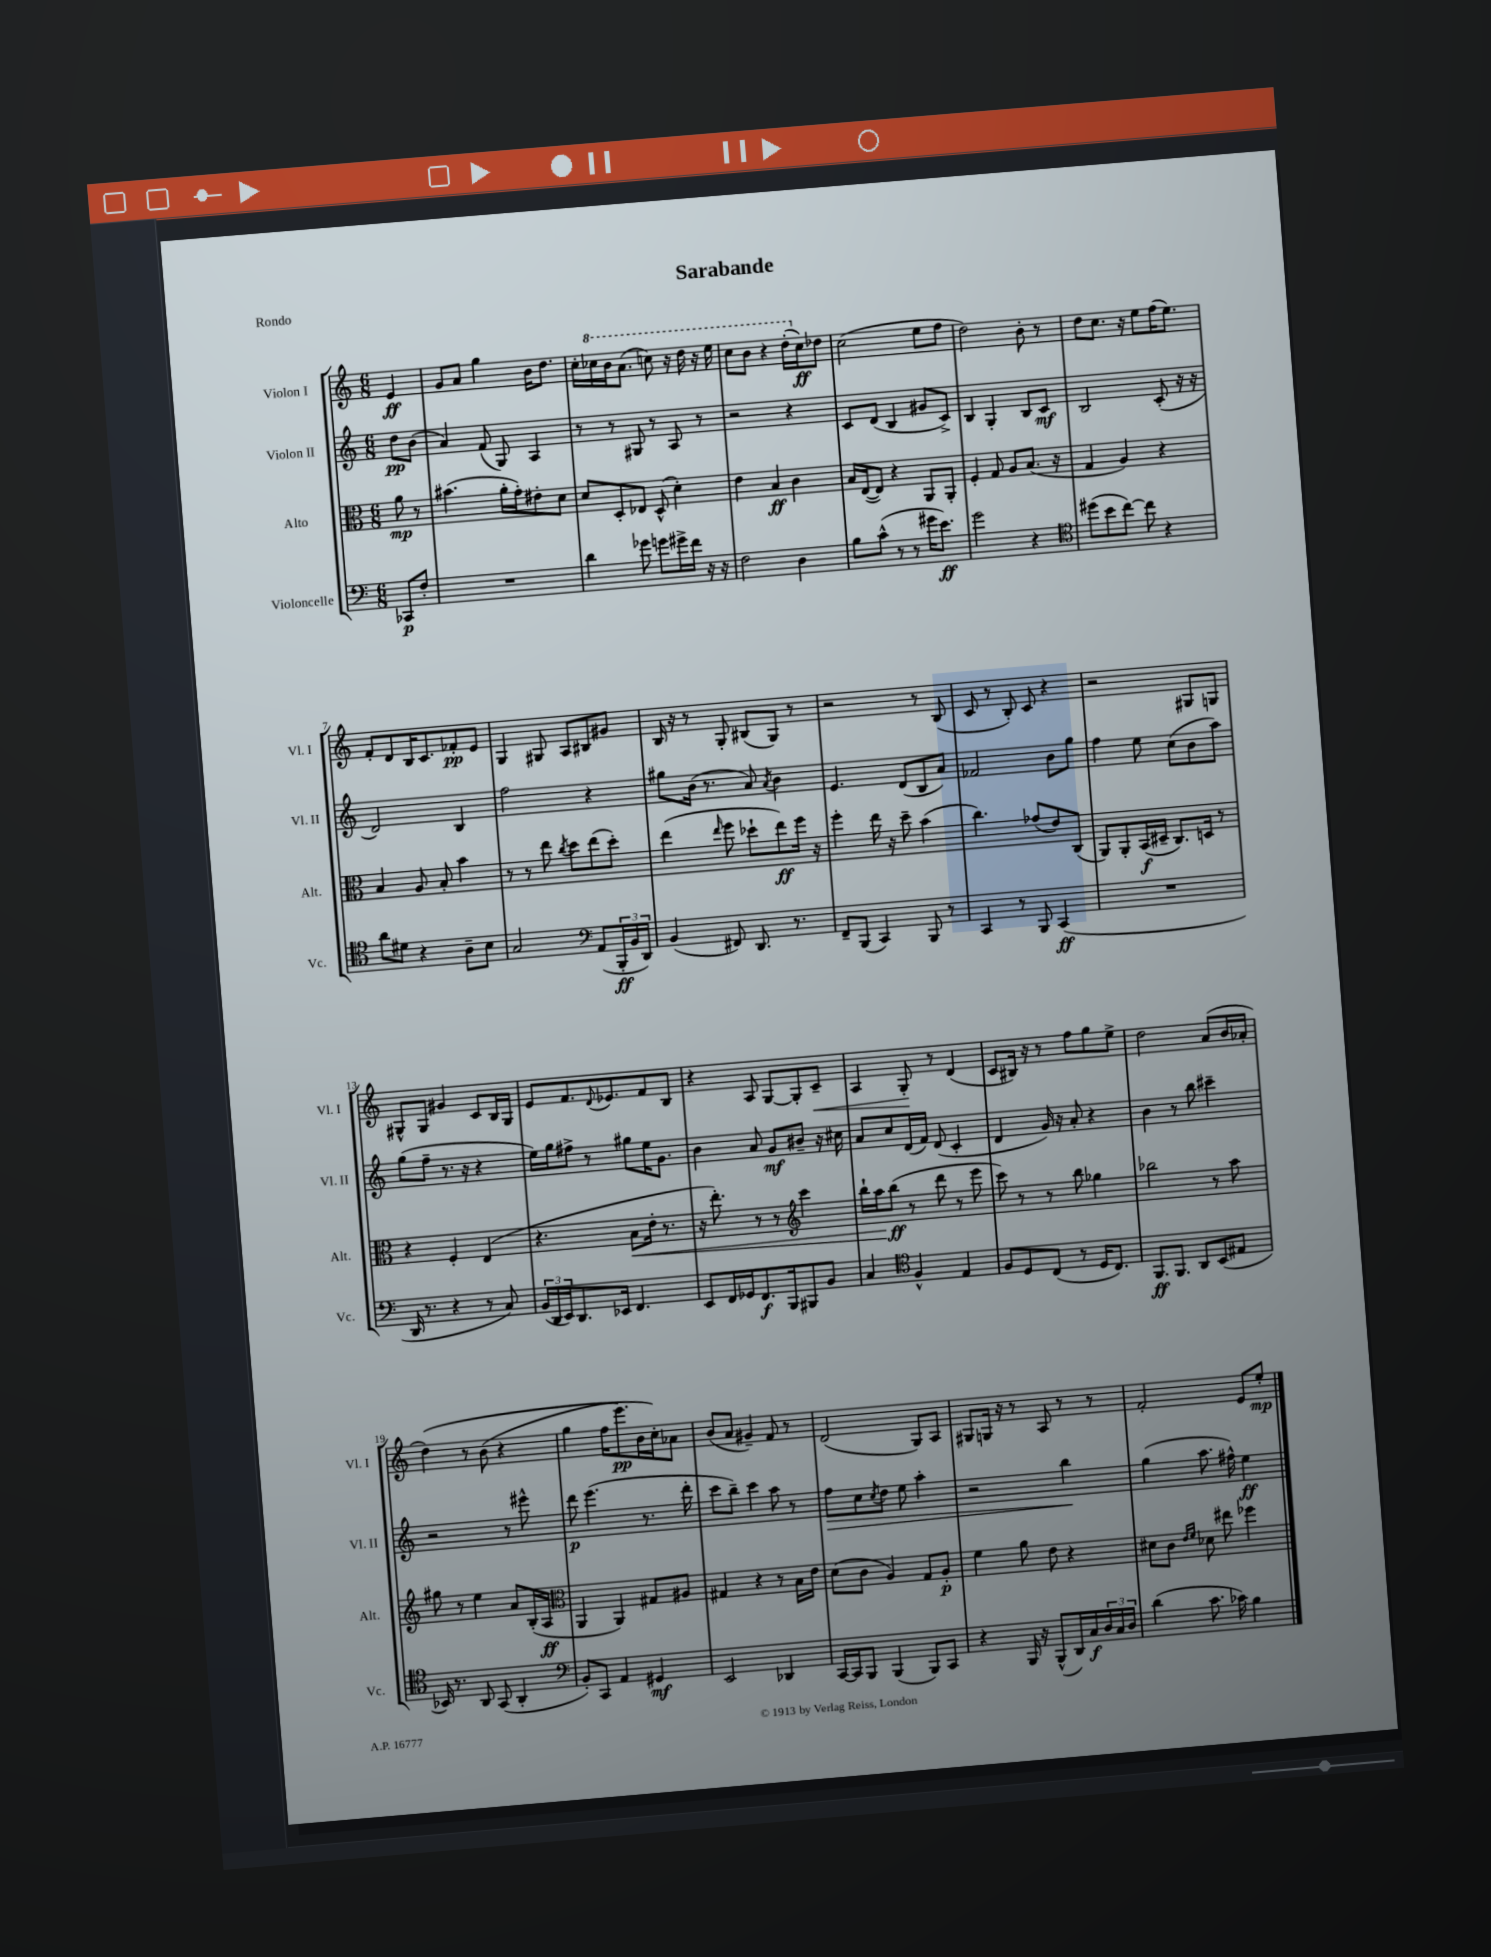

**kern	**dynam	**kern	**dynam	**kern	**dynam	**kern	**dynam
*part4	*part4	*part3	*part3	*part2	*part2	*part1	*part1
*staff4	*staff4	*staff3	*staff3	*staff2	*staff2	*staff1	*staff1
*I"Violoncelle	*	*I"Alto	*	*I"Violon II	*	*I"Violon I	*
*I'Vc.	*	*I'Alt.	*	*I'Vl. II	*	*I'Vl. I	*
*clefF4	*	*clefC3	*	*clefG2	*	*clefG2	*
*k[]	*	*k[]	*	*k[]	*	*k[]	*
*M6/8	*	*M6/8	*	*M6/8	*	*M6/8	*
=	=	=	=	=	=	=	=
8CC-X/L	p	8a\	mp	8dd\L	pp	4e/	ff
8F'/J	.	8r	.	(8b\J	.	.	.
=1	=1	=1	=1	=1	=1	=1	=1
2.r	.	(4.b#X\	.	4a/)	.	8g/L	.
.	.	.	.	.	.	8a/J	.
.	.	.	.	(8f/	.	4gg\	.
.	.	16a'\LL	.	8G/)	.	.	.
.	.	16g'\J)	.	.	.	.	.
.	.	8e#X'\	.	4A/	.	16b\KL	.
.	.	.	.	.	.	8.dd\J	.
.	.	8d\J	.	.	.	.	.
=2	=2	=2	=2	=2	=2	=2	=2
4d\	.	8d/L	.	8r	.	16cc'\LL	.
*	*	*	*	*	*	*8va	*
.	.	.	.	.	.	16ccc-X\	.
.	.	8D'/	.	8r	.	16bb\J	.
.	.	.	.	.	.	(8.aa\J	.
8g-X\	.	8E-X/J	.	8G#X/	.	.	.
8gn\L	.	(8D^^/	.	8r	.	8cccn\)	.
16g#X^\L	.	4d'\)	.	8A/	.	16r	.
16f\JJ	.	.	.	.	.	16ddd\	.
16r	.	.	.	8r	.	16r	.
16r	.	.	.	.	.	16eee\	.
=3	=3	=3	=3	=3	=3	=3	=3
2F\	.	4e\	.	2r	.	8ccc\L	.
.	.	.	.	.	.	8bb\J	.
.	.	4B/	ff	.	.	4r	.
4D\	.	4c\	.	4r	.	(16ddd'\LL	.
*	*	*	*	*	*	*X8va	*
.	.	.	.	.	.	16cc\J)	ff
.	.	.	.	.	.	8dd-X\J	.
=4	=4	=4	=4	=4	=4	=4	=4
8B\L	.	16B/LL	.	8c/L	.	(2cc\	.
.	.	([16E/J	.	.	.	.	.
(8c^^\J	.	8E/J])	.	(8d/J	.	.	.
8r	.	4r	.	4B/	.	.	.
8r	.	.	.	.	.	.	.
16g#X\KL	.	8AA/L	.	8g#X/L	.	8ee\L	.
8.e\J)	ff	.	.	.	.	.	.
.	.	8AA'/J	.	8c^/J)	.	8ff\J	.
=5	=5	=5	=5	=5	=5	=5	=5
2g\	.	4F'/	.	4B/	.	2dd\)	.
.	.	8G/	.	4G'/	.	.	.
.	.	8A/L	.	.	.	.	.
4r	.	(8.B/J	.	8B/L	.	8b'\	.
.	.	.	.	8c/J	mf	8r	.
.	.	16r	.	.	.	.	.
=6	=6	=6	=6	=6	=6	=6	=6
*clefC4	*	*	*	*	*	*	*
(8dd#X\L	.	4G/	.	2B/	.	8dd\L	.
8b\	.	.	.	.	.	8.cc\J	.
[8cc\J)	.	4A/)	.	.	.	.	.
.	.	.	.	.	.	16r	.
8cc\]	.	.	.	.	.	8ee\L	.
4r	.	4r	.	(8c'/	.	(16ff\K	.
.	.	.	.	.	.	8.ee\J)	.
.	.	.	.	16r	.	.	.
.	.	.	.	16r	.	.	.
!!LO:LB:g=z
=7	=7	=7	=7	=7	=7	=7	=7
8a\L	.	4B/	.	2d/)	.	8f'/L	.
8d#X\J	.	.	.	.	.	8d/	.
4r	.	8A/	.	.	.	16B/K	.
.	.	.	.	.	.	8.c/	.
.	.	8B'/	.	.	.	.	.
8A~\L	.	4b\	.	4B/	.	8f-X'/	pp
8B\J	.	.	.	.	.	8e/J	.
=8	=8	=8	=8	=8	=8	=8	=8
2G/	.	8r	.	2ff\	.	4G/	.
.	.	8r	.	.	.	.	.
.	.	8ee\	.	.	.	8G#X/	.
.	.	8qcc/	.	.	.	.	.
.	.	8dd\L	.	.	.	8A/L	.
*clefF4	*	*	*	*	*	*	*
(8AA/L	.	(8ee\	.	4r	.	8B#X/	.
24BBB'/L	ff	8dd'\J)	.	.	.	8g#X/J	.
24BB/	.	.	.	.	.	.	.
24DD/JJ)	.	.	.	.	.	.	.
=9	=9	=9	=9	=9	=9	=9	=9
(4BB/	.	(4ee\	.	8gg#X\L	.	16B/	.
.	.	.	.	.	.	16r	.
.	.	.	.	(16b\Jk	.	8r	.
.	.	.	.	8.r	.	.	.
.	.	16qqee/	.	.	.	.	.
8FF#X/)	.	8ff\	.	.	.	8G'/	.
8.DD/	.	8dd-X`\L	.	8a/)	.	(8B#X/L	.
.	.	.	.	8qa/	.	.	.
.	.	8ee\)	ff	4b\	.	8G/J)	.
8.r	.	.	.	.	.	.	.
.	.	16ff\Jk	.	.	.	8r	.
.	.	16r	.	.	.	.	.
=10	=10	=10	=10	=10	=10	=10	=10
8FF~/L	.	4ff'\	.	4.e/	.	2r	.
(8BBB/J	.	.	.	.	.	.	.
4CC/)	.	16ee\	.	.	.	.	.
.	.	16r	.	.	.	.	.
.	.	8dd~\	.	(8d/L	.	.	.
8BBB/	.	(4b\	.	8B/	.	8r	.
8r	.	.	.	8a/J)	.	(8B/	.
=11	=11	=11	=11	=11	=11	=11	=11
4CC/	.	4.cc\)	.	2f-X/	.	8c/	.
.	.	.	.	.	.	8r	.
8r	.	.	.	.	.	8B'/)	.
8BBB/	.	(8g-X/L	.	.	.	8c/	.
(4CC/	ff	8e/)	.	8b\L	.	4r	.
.	.	(8C/J	.	8gg\J	.	.	.
=12	=12	=12	=12	=12	=12	=12	=12
2.r	.	8AA/L)	.	4ff\	.	2r	.
.	.	8AA'/	.	.	.	.	.
.	.	(16BB/L	f	8ee\	.	.	.
.	.	16D#X~/JJ	.	.	.	.	.
.	.	8.C/L)	.	(8cc\L	.	.	.
.	.	.	.	8b\	.	8G#X/L	.
.	.	16Dn/Jk	.	.	.	.	.
.	.	8r	.	8aa\J)	.	8Gn/J	.
!!LO:LB:g=z
=13	=13	=13	=13	=13	=13	=13	=13
16DD/	.	4r	.	(8gg\L	.	8G#X^^/L	.
8.r	.	.	.	.	.	.	.
.	.	.	.	8ff~\J	.	8G#/J	.
4r	.	4F'/	.	8.r	.	4g#X/	.
.	.	.	.	16r	.	.	.
8r	.	(4E/	.	4r	.	8c/L	.
8C/)	.	.	.	.	.	16B/L	.
.	.	.	.	.	.	16G#/JJ	.
=14	=14	=14	=14	=14	=14	=14	=14
(24BB/LL	.	4.r	.	16ee\LL)	.	8e/L	.
24DD/	.	.	.	.	.	.	.
.	.	.	.	16gg\J	.	.	.
24EE/J)	.	.	.	.	.	.	.
8.DD/	.	.	.	8ff#X^\J	.	8.f/	.
.	.	.	.	8r	.	.	.
.	.	.	.	.	.	8qqd/	.
16EE-X/Jk	.	.	.	.	.	8.e-X/	.
!	!	!	!LO:HP:b	!	!	!	!
4.FF/	.	8B\L	<	8gg#X\L	.	.	.
.	.	16e'\Jk	.	16ee\K	.	8f/	.
.	.	8.r	.	8.g\J	.	.	.
.	.	.	.	.	.	8B/J	.
=15	=15	=15	=15	=15	=15	=15	=15
8EE/L	.	16r	.	4b\	.	4r	.
.	.	8.ee'\)	.	.	.	.	.
16FF/L	.	.	.	.	.	.	.
16GG-X/J	.	.	.	.	.	.	.
8.FF/	f	8r	.	8a/	.	8A/	.
.	.	8r	.	8g/L	mf	[8G/L	.
16BBB/k	.	.	.	.	.	.	.
*	*	*clefG2	*	*	*	*	*
8BBB#X/	.	4ccc\	.	8b#X~/J	.	8G'/]	.
!	!	!	!	!	!	!	!LO:HP:b
8BB/J	.	.	.	16r	.	8c~/J	<
.	.	.	.	16cc#X\	.	.	.
=16	=16	=16	=16	=16	=16	=16	=16
4C/	.	16bb`\LL	.	8a/L	.	4A/	.
.	.	16aa\J	.	.	.	.	.
.	.	(8bb\J	[ ff	8cc/	.	.	.
*clefC4	*	*	*	*	*	*	*
4F^^/	.	8r	.	(16d/L	.	8G'/	.
.	.	.	.	16f/JJ)	.	.	.
.	.	8ddd\	.	(8d/	.	8r	[
4E/	.	8r	.	4c'/	.	(4d/	.
.	.	8eee\	.	.	.	.	.
=17	=17	=17	=17	=17	=17	=17	=17
8F/L	.	8ccc\)	.	4d/	.	8c/L	.
8D/	.	8r	.	.	.	16B#X/Jk)	.
.	.	.	.	.	.	16r	.
(8C/J	.	8r	.	16g/)	.	8r	.
.	.	.	.	16r	.	.	.
8r	.	8bb\	.	8a'/	.	8ff\L	.
16D/KL	.	4gg-X\	.	4r	.	8gg\	.
8.C/J)	.	.	.	.	.	.	.
.	.	.	.	.	.	8ee^\J	.
=18	=18	=18	=18	=18	=18	=18	=18
8.FF/L	ff	2bb-X\	.	4b\	.	2dd\	.
8.FF/J	.	.	.	.	.	.	.
.	.	.	.	8r	.	.	.
8AA/L	.	.	.	8bb\	.	.	.
(8BB/	.	8r	.	4ccc#X~\	.	(8a/L	.
8E#X/J	.	8aa\	.	.	.	16b/L	.
.	.	.	.	.	.	16a-X'/JJ	.
!!LO:LB:g=z
=19	=19	=19	=19	=19	=19	=19	=19
16BB-X/)	.	8gg#X\	.	2r	.	(4dd\)	.
8.r	.	.	.	.	.	.	.
.	.	8r	.	.	.	.	.
8AA/	.	4ee\	.	.	.	8r	.
(8GG/	.	.	.	.	.	(8b\	.
4AA'/	.	8a/L	.	8r	.	4r	.
.	.	(16B'/L	.	8eee#X^^\	.	.	.
.	.	16A/JJ	ff	.	.	.	.
=20	=20	=20	=20	=20	=20	=20	=20
*clefF4	*	*clefC3	*	*	*	*	*
8BB'/L)	.	4AA/	.	8ddd\	p	4gg\	.
8CC/J	.	.	.	(4.eee\	.	.	.
4AA/	.	4AA/)	.	.	.	16ff\KL	.
.	.	.	.	.	.	8.eee\)	pp
4GG#X/	mf	8G#X/L	.	8.r	.	16b\L	.
.	.	.	.	.	.	16cc'\J)	.
.	.	8A#X/J	.	.	.	8a-X\J	.
.	.	.	.	16ddd'\	.	.	.
=21	=21	=21	=21	=21	=21	=21	=21
2EE/	.	4G#X/	.	8ccc\L	.	(8b/L	.
.	.	.	.	8bb~\J)	.	8a/J	.
.	.	4r	.	4ccc\	.	4g#X~/)	.
4DD-X/	.	8r	.	8aa\	.	8f/	.
.	.	16B\LL	.	8r	.	8r	.
.	.	16e\JJ	.	.	.	.	.
=22	=22	=22	=22	=22	=22	=22	=22
!	!	!	!	!	!LO:HP:b	!	!
[16CC/LL	.	(8d\L	.	8ff\L	>	(2d/	.
16CC/J]	.	.	.	.	.	.	.
8BBB/J	.	8c\J	.	8cc\	.	.	.
.	.	.	.	8qcc/	.	.	.
(4BBB/	.	4A/)	.	8dd\J	.	.	.
.	.	.	.	8ee\	.	.	.
8BBB/L)	.	8G/L	.	4aa'\	.	8G/L)	.
8CC/J	.	8A'/J	p	.	.	8A/J	.
=23	=23	=23	=23	=23	=23	=23	=23
4r	.	4f\	.	2r	.	8G#X/L	.
.	.	.	.	.	.	16Gn/Jk	.
.	.	.	.	.	.	16r	.
16BBB/	.	8a\	.	.	.	8r	.
16r	.	.	.	.	.	.	.
(8BBB^^/L	.	8e\	.	.	.	8A/	.
16DD/L)	.	4r	.	4bb\	.	8r	.
16C/	f	.	.	.	.	.	.
24D/	.	.	.	.	.	8r	.
24C/	.	.	.	.	.	.	.
24D/JJ	.	.	.	.	.	.	.
.	.	.	.	.	]	.	.
=24	=24	=24	=24	=24	=24	=24	=24
(4d\	.	8d#X\L	.	(4gg\	.	2f'/	.
.	.	8c\J	.	.	.	.	.
.	.	16qqe/LL	.	.	.	.	.
.	.	16qqf/JJ	.	.	.	.	.
8.c\	.	8d-X\	.	8.aa\	.	.	.
.	.	8ee#X\	.	.	.	.	.
16c-X\)	.	.	.	16ff#X^^\)	.	.	.
4B\	.	4ff-X\	.	4ee\	ff	8e/L	.
.	.	.	.	.	.	8ee'/J	mp
==	==	==	==	==	==	==	==
*-	*-	*-	*-	*-	*-	*-	*-
